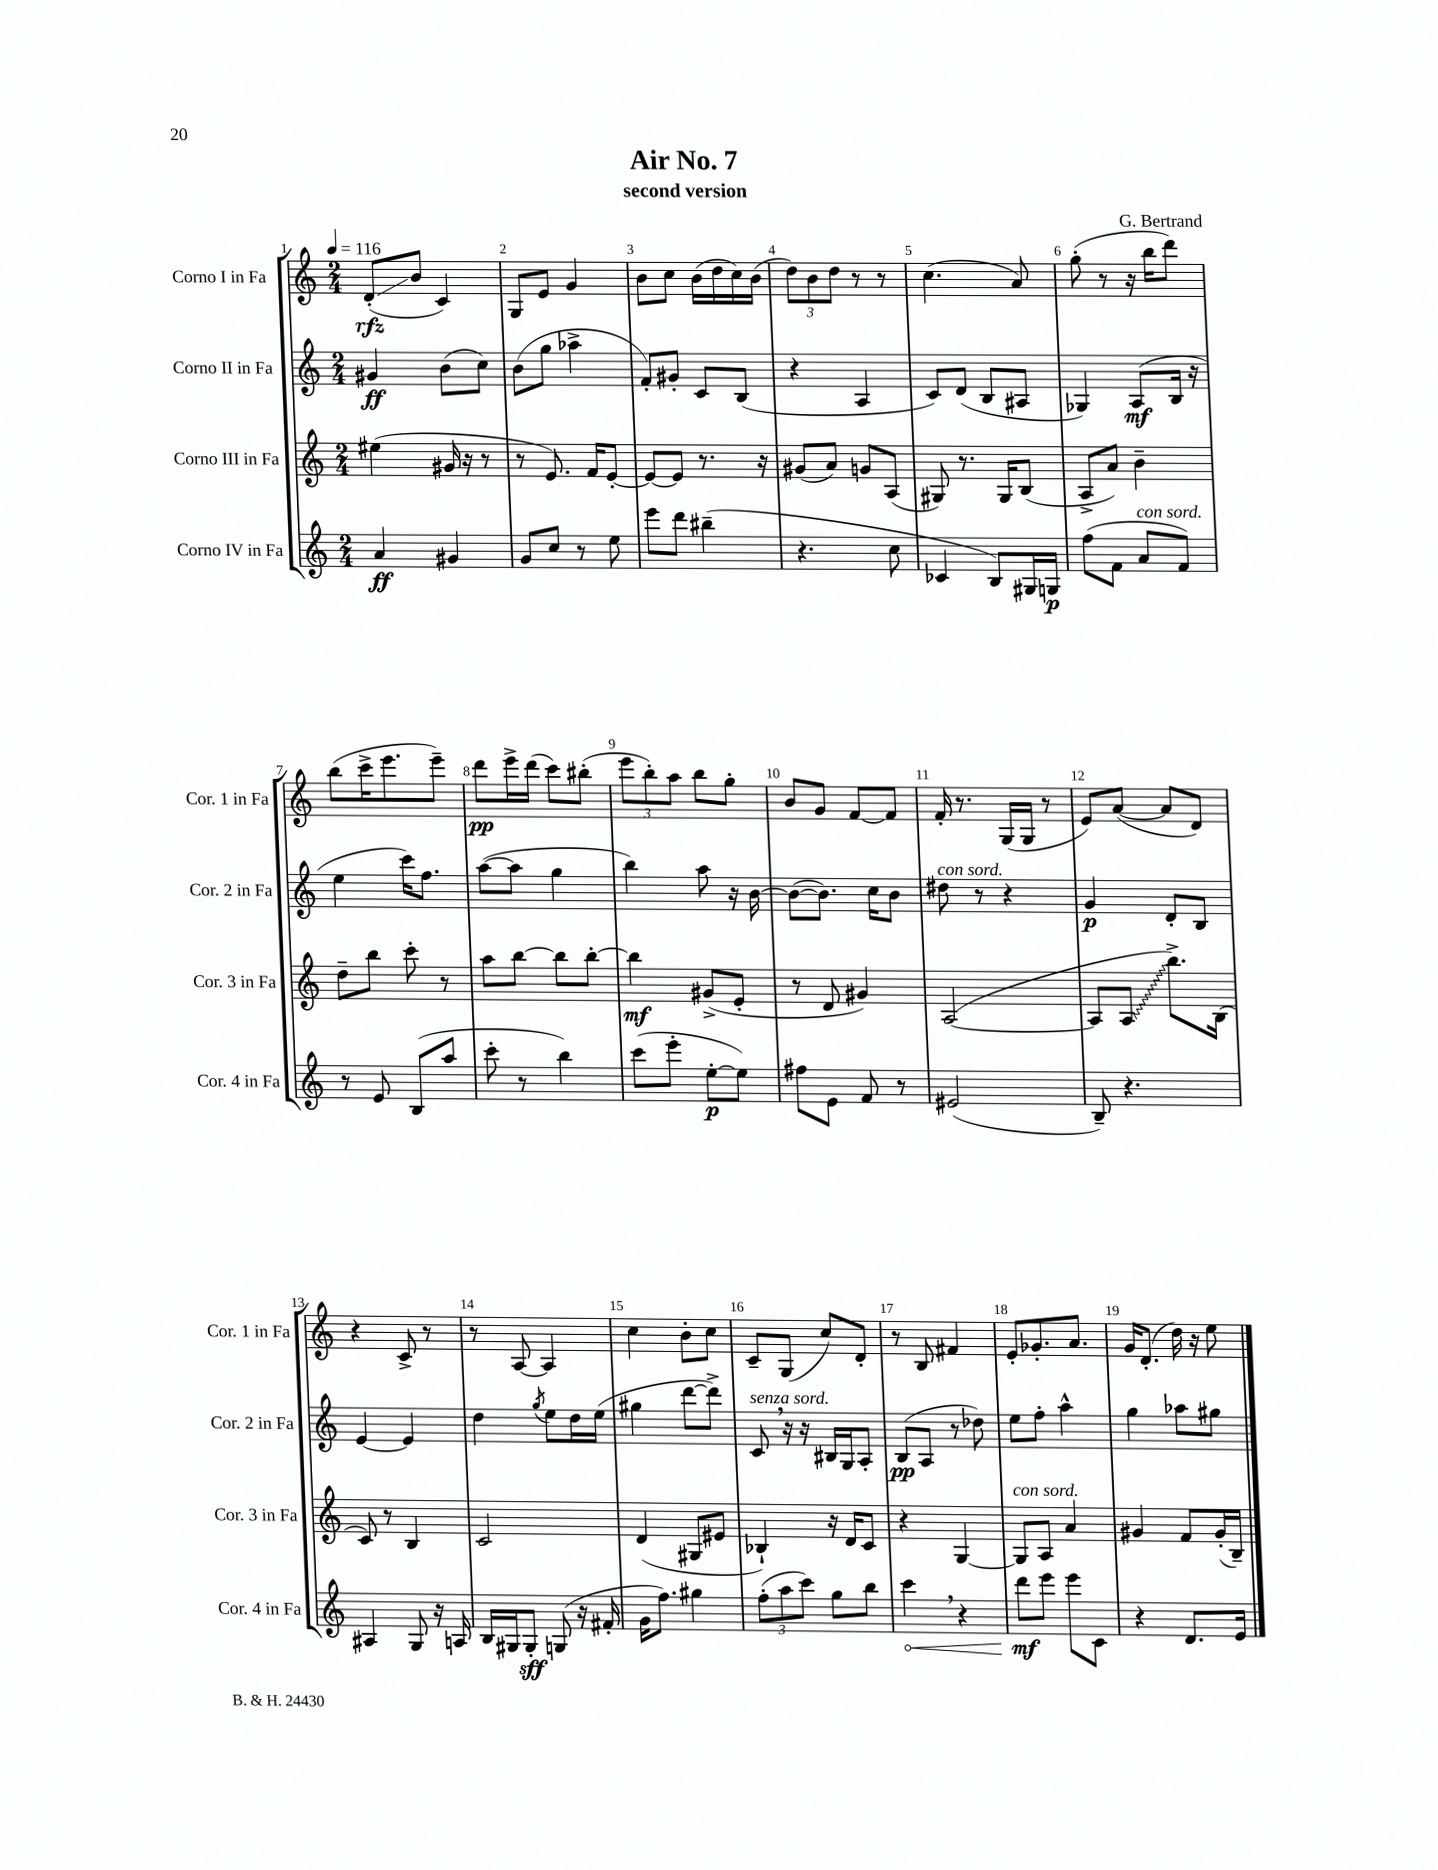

**kern	**kern	**kern	**kern
*staff4	*staff3	*staff2	*staff1
*clefG2	*clefG2	*clefG2	*clefG2
*k[]	*k[]	*k[]	*k[]
*M2/4	*M2/4	*M2/4	*M2/4
*MM116	*MM116	*MM116	*MM116
4a	(4ee#	4g#	(8d'
.	.	.	8b
4g#	16g#	(8b	4c)
.	16r	.	.
.	8r	8cc)	.
=	=	=	=
8g	8r	(8b	8G
8cc	8.e)	8gg	8e
8r	.	4aa-^	4g
.	16f	.	.
8ee	[8e'	.	.
=	=	=	=
8eee	8e_	8f')	8b
8ddd	8e]	8g#'	8cc
(4bb#~	8.r	8c	(16b
.	.	.	16dd
.	.	(8B	16cc)
.	16r	.	(16b
=	=	=	=
4.r	(8g#	4r	12dd)
.	.	.	12b
.	8a)	.	.
.	.	.	12dd
.	8g	4A	8r
8cc	(8A	.	8r
=	=	=	=
4c-	8G#)	8c)	(4.cc
.	8.r	(8d	.
8B)	.	8B	.
.	16G#	.	.
16G#	(8B	8A#	8a)
16G	.	.	.
=	=	=	=
(8ff	8A^	4G-)	(8gg'
8f	8a)	.	8r
8a	4b~	(8A	16r
.	.	.	16bb
8f)	.	16B	8ddd)
.	.	16r	.
=	=	=	=
8r	8dd~	4ee	(8bb
8e	8bb	.	16ccc^
.	.	.	8.eee
(8B	8ccc'	16ccc)	.
.	.	8.ff	.
8aa	8r	.	8eee~)
=	=	=	=
8ccc'	8aa	([8aa	8ddd
8r	[8bb	8aa]	16eee^
.	.	.	(16ddd
4bb)	8bb]	4gg	8ccc)
.	[8bb'	.	(8bb#'
=	=	=	=
(8ccc	4bb]	4bb)	12eee
.	.	.	12bb')
8eee'	.	.	.
.	.	.	12aa
[8ee'	(8g#^	8aa	8bb
8ee])	8e'	16r	8gg'
.	.	[16b	.
=	=	=	=
8ff#	8r	(8b_	8b
8e	8d	8.b])	8g
8f	4g#)	.	[8f
.	.	16cc	.
8r	.	8b	8f]
=	=	=	=
(2e#	([2A	8dd#	16f'
.	.	.	8.r
.	.	8r	.
.	.	4r	(16G
.	.	.	16G
.	.	.	8r
=	=	=	=
8B~)	8A]	4g	8e)
4.r	8A	.	([8a
.	8.bb^)	8d'	8a]
.	.	8B	8d)
.	(16B	.	.
=	=	=	=
4A#	8c)	[4e	4r
.	8r	.	.
8G	4B	4e]	8c^
16r	.	.	8r
16A	.	.	.
=	=	=	=
16B	2c	4dd	8r
16G#	.	.	.
8G#'	.	.	[8A
.	.	8qgg	.
(8G	.	8ee	4A]
16r	.	16dd	.
16f#'	.	(16ee	.
=	=	=	=
16g	(4d	4gg#	4cc
8.ff)	.	.	.
4gg#	8G#	[8ddd	8b'
.	8e#	8ddd^])	8cc
=	=	=	=
(12ff'	4B-`)	8c	8c~
12aa	.	.	.
.	.	16r	(8G
12ccc)	.	.	.
.	.	16r	.
8gg	16r	16B#	8cc)
.	16d	16G	.
8bb	8c	8A'	8d'
=	=	=	=
4ccc	4r	(8B	8r
.	.	8A	8B
4r	[4G	8r	4f#
.	.	8dd-)	.
=	=	=	=
8ddd	8G]	8ee	8e'
8eee	8A	8ff'	8.g-'
8eee	4a	4aa^^	.
.	.	.	8.a
8c	.	.	.
=	=	=	=
4r	4g#	4gg	16g
.	.	.	(8.d'
8.d	8f	8aa-	16dd)
.	.	.	16r
.	(16g#'	8gg#	8ee
16e	16B~)	.	.
==	==	==	==
*-	*-	*-	*-
